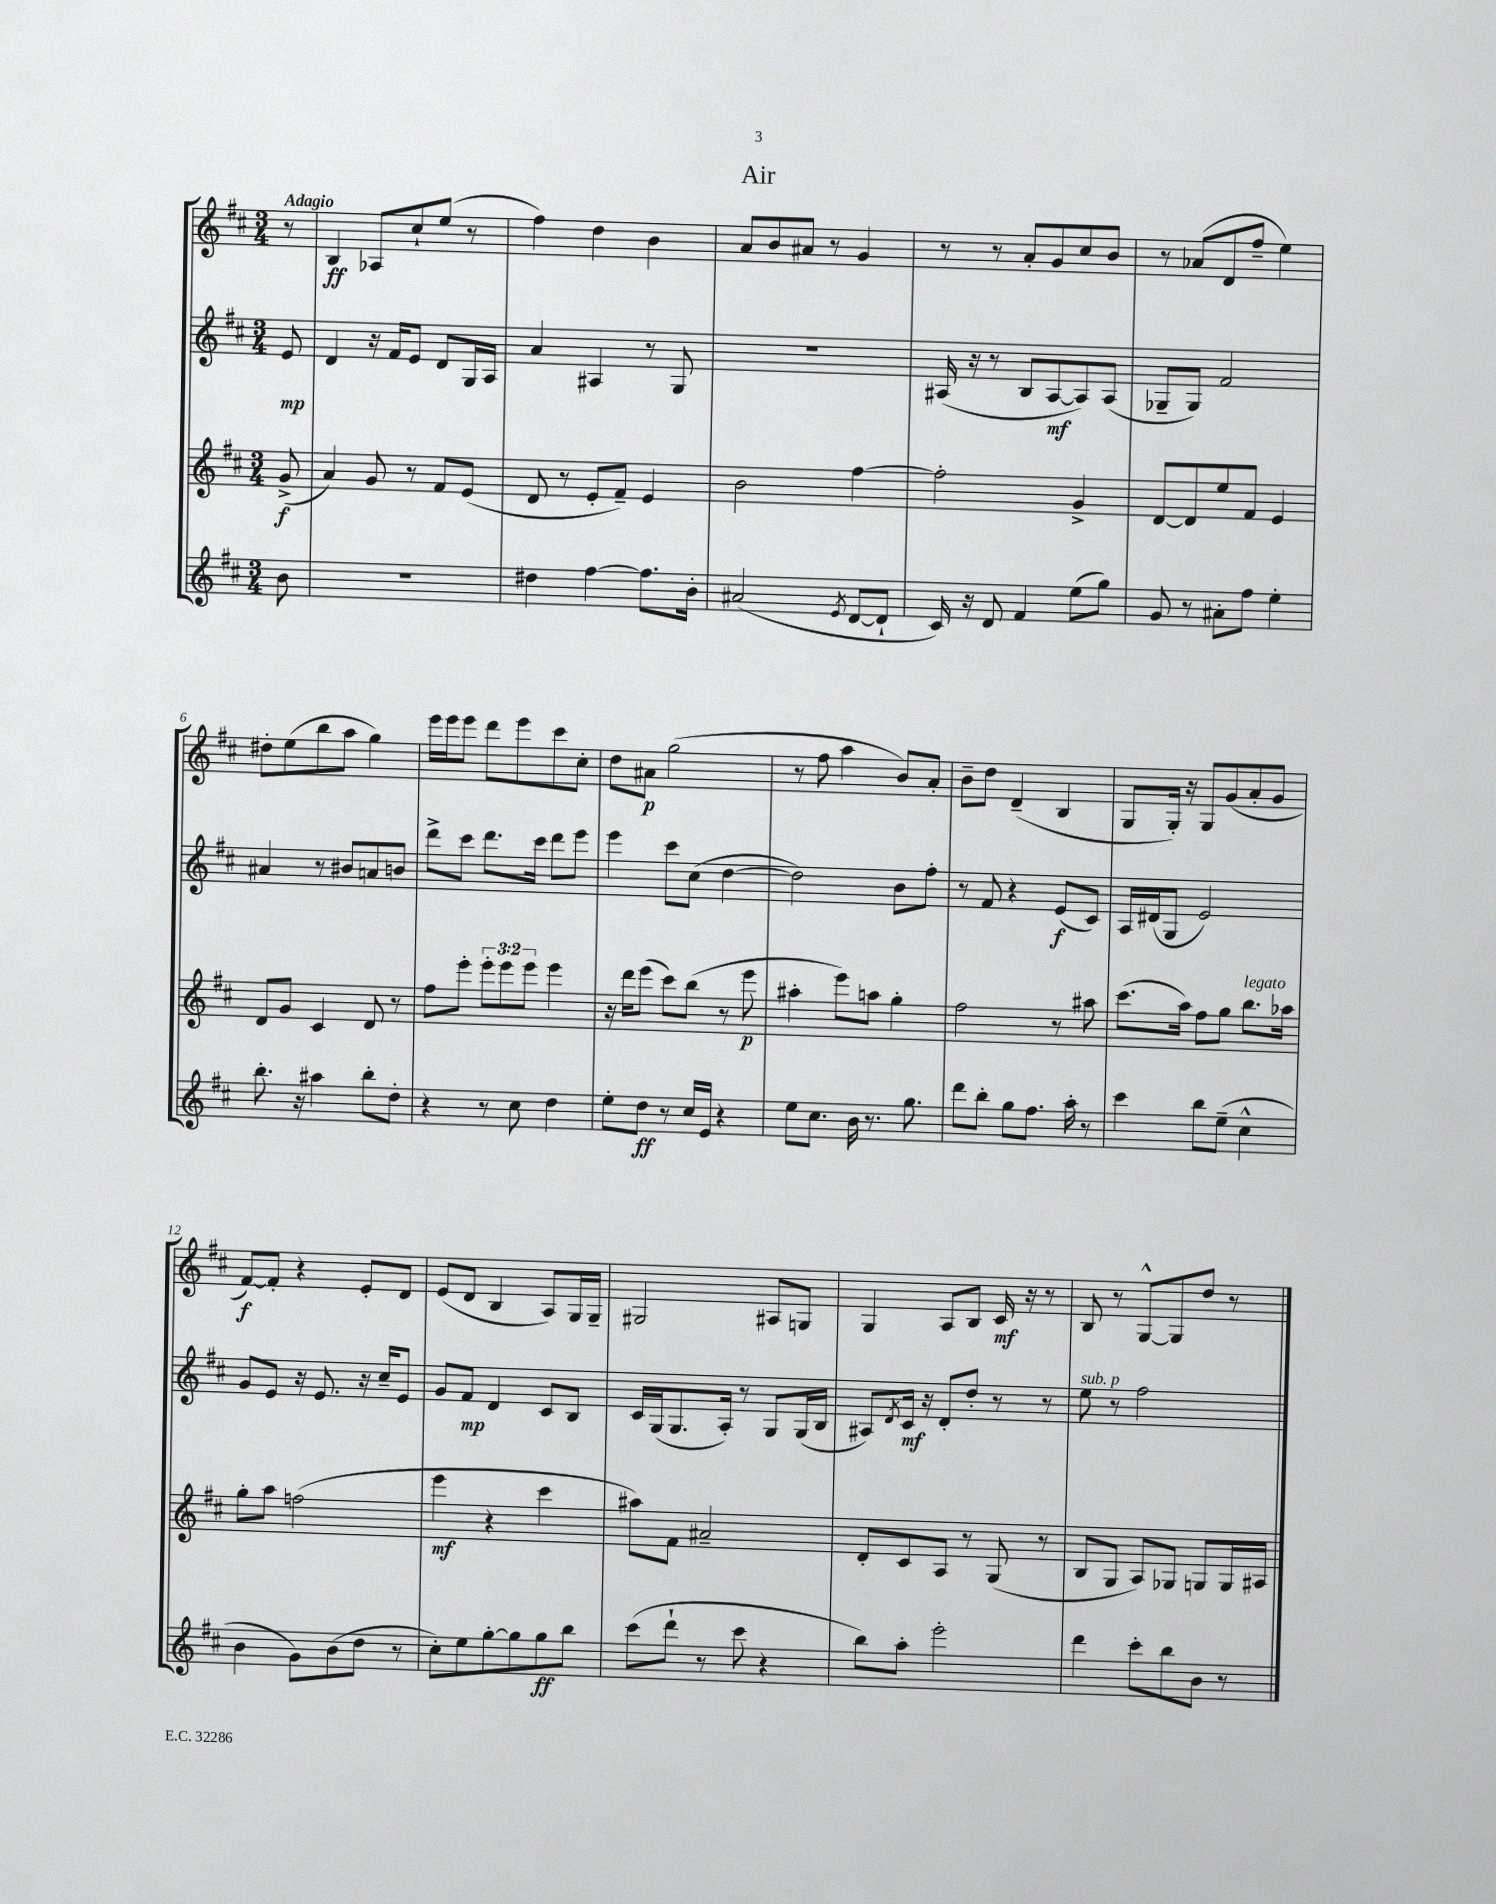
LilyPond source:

\header { title = "Air" }
<<
\new StaffGroup <<
\new Staff = "s0" {
    \clef treble \key d \major \numericTimeSignature \time 3/4 \partial 8 \tempo "Adagio"
    r8 |
    b4\ff aes8 cis''8-! e''8( r8 |
    fis''4) d''4 b'4 |
    a'8 b'8 ais'8 r8 g'4 |
    r8 r8 a'8-. g'8 cis''8 b'8 |
    r8 aes'8( d'8 fis''8-- e''4) |
    dis''8-. e''8( b''8 a''8 g''4) |
    e'''16 e'''16 e'''8 d'''8 e'''8 cis'''8 cis''8-. |
    d''8 ais'8\p g''2( |
    r8 fis''8 a''4 b'8) a'8-. |
    b'8-- d''8 d'4--( b4 |
    g8 g16-.) r16 g8 g'8( a'8-. g'8 |
    fis'8~\f) fis'8-. r4 e'8-. d'8 |
    e'8( d'8 b4 a8) g16 g16-- |
    gis2 ais8 g8 |
    g4 a8 b8 cis'16\mf r16 r8 |
    b8 r8 g8~-^ g8 d''8 r8 \bar "|." |
}
\new Staff = "s1" {
    \clef treble \key d \major \numericTimeSignature \time 3/4 \partial 8
    e'8\mp |
    d'4 r16 fis'16 e'8 d'8 g16 a16 |
    a'4 ais4 r8 g8 |
    R2. |
    ais16( r16 r8 b8 ais8~\mf ais8) ais8( |
    ges8-- ges8) fis'2 |
    ais'4 r8 bis'8 a'8 b'8 |
    d'''8-> cis'''8 d'''8. cis'''16 d'''8 e'''8 |
    e'''4 cis'''8 cis''8( d''4~ |
    d''2) b'8 fis''8-. |
    r8 fis'8 r4 e'8\f( cis'8) |
    a16 dis'16( g8 e'2) |
    g'8 e'8 r16 e'8. r16 cis''16-- e'8 |
    g'8 fis'8\mp d'4 cis'8 b8 |
    cis'16 g16( g8. a16-.) r8 g8 g16( b16 |
    ais8) \acciaccatura { d'8 } cis'16\mf r16 d'8-. d''8-. r8 r8 |
    e''8^\markup { \italic "sub. p" } r8 fis''2 \bar "|." |
}
\new Staff = "s2" {
    \clef treble \key d \major \numericTimeSignature \time 3/4 \override Staff.TupletNumber.text = #tuplet-number::calc-fraction-text \partial 8
    g'8->\f( |
    a'4) g'8 r8 fis'8 e'8( |
    d'8 r8 e'8-. fis'8--) e'4 |
    b'2 fis''4~ |
    fis''2-. g'4-> |
    d'8~ d'8 e''8 fis'8 e'4 |
    d'8 g'8 cis'4 d'8 r8 |
    fis''8 e'''8-. \tuplet 3/2 { e'''8-. e'''8 e'''8 } e'''4 |
    r16 d'''16 e'''8( cis'''8) b''8( r8 e'''8\p |
    ais''4-. e'''8) a''8 g''4-. |
    fis''2 r8 ais''8 |
    cis'''8.( a''16) fis''8 g''8 b''8.^\markup { \italic "legato" } aes''16 |
    g''8-. a''8 f''2( |
    e'''4\mf r4 cis'''4 |
    ais''8) fis'8 ais'2-- |
    d'8-. cis'8 a8 r8 g8( r8 |
    b8 g8 a8) ges8 g8 g16 ais16 \bar "|." |
}
\new Staff = "s3" {
    \clef treble \key d \major \numericTimeSignature \time 3/4 \partial 8
    b'8 |
    R2. |
    dis''4 fis''4~ fis''8. b'16-. |
    ais'2( \acciaccatura { e'8 } d'8~ d'8-! |
    cis'16) r16 d'8 fis'4 e''8( g''8) |
    g'8 r8 ais'8-. fis''8 e''4-. |
    b''8.-. r16 ais''4 b''8-. d''8-. |
    r4 r8 cis''8 d''4 |
    e''8-. d''8\ff r8 cis''16 e'16 r4 |
    e''8 cis''8. b'16 r8. g''8. |
    d'''8 b''8-. g''8 fis''8. a''16-. r8 |
    cis'''4 b''8 e''8--( cis''4-^ |
    b'4 g'8) b'8( d''8 r8 |
    cis''8-.) e''8 g''8~-. g''8 g''8\ff b''8 |
    cis'''8( d'''8-! r8 cis'''8 r4 |
    b''8) a''8-. e'''2-. |
    d'''4 cis'''8-. b''8 b'8 r8 \bar "|." |
}
>>
>>
